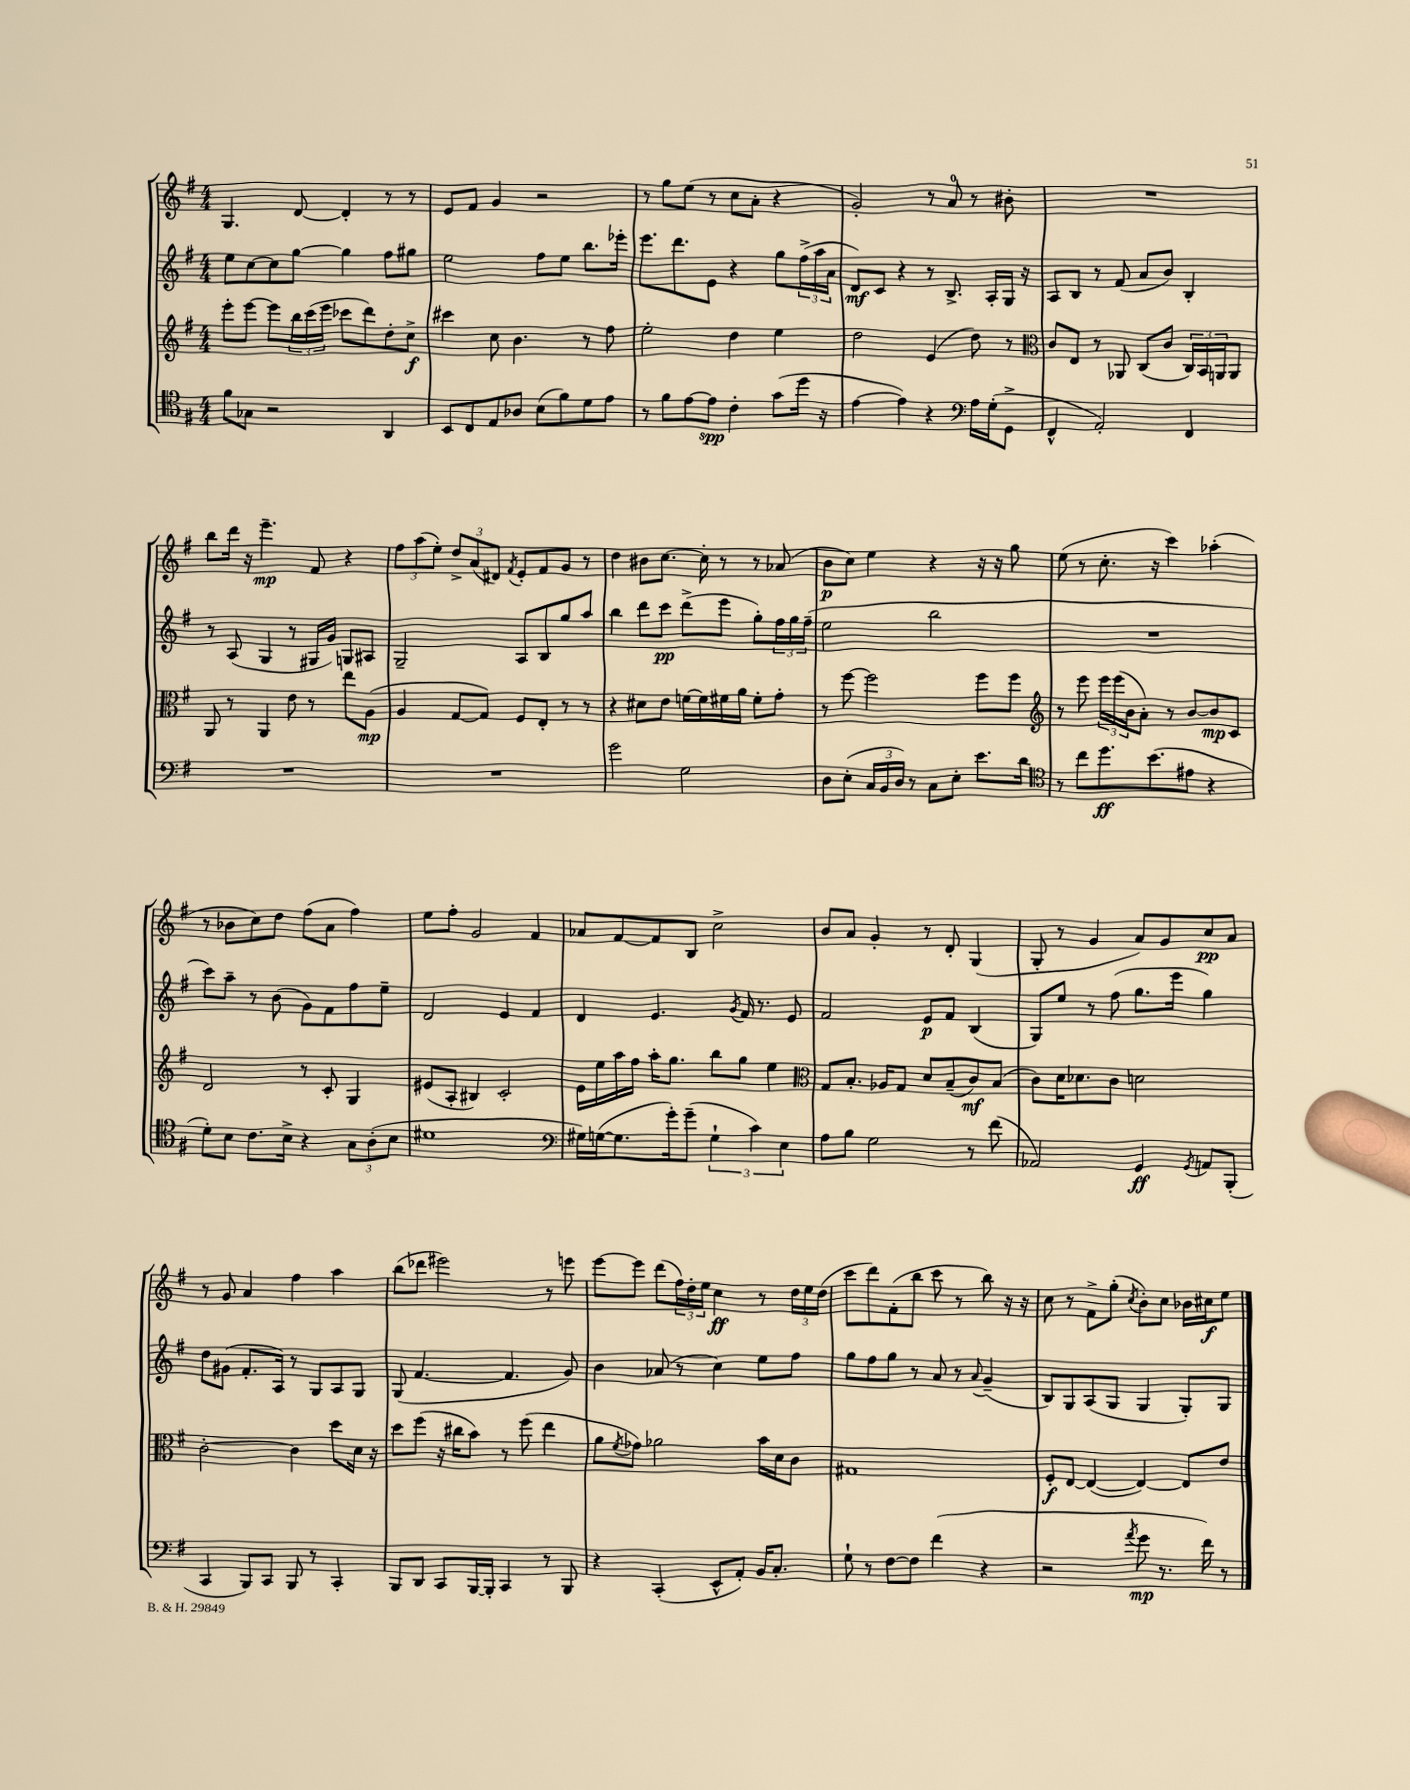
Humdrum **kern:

**kern	**kern	**kern	**kern
*staff4	*staff3	*staff2	*staff1
*clefC4	*clefG2	*clefG2	*clefG2
*k[f#]	*k[f#]	*k[f#]	*k[f#]
*M4/4	*M4/4	*M4/4	*M4/4
8f#	8eee'	8ee	4.G
8G-	[8eee	[8cc	.
2r	8eee]	8cc]	.
.	24bb	[8gg	[8d
.	(24ccc	.	.
.	24eee	.	.
.	8ccc-	4gg]	4d']
.	8ddd)	.	.
4AA	8dd'	8ff#	8r
.	8cc^	8gg#	8r
=	=	=	=
8BB	4ccc#	2ee	8e
8C	.	.	8f#
8E	8cc	.	4g
8A-	4.b	.	.
(8B	.	8ff#	2r
8f#)	.	8ee	.
8d	8r	8.bb	.
8e	8ff#	.	.
.	.	16eee-'	.
=	=	=	=
8r	2ee'	8.eee	8r
8f#	.	.	8gg
.	.	8.ddd	.
[8e	.	.	(8ee
8e]	.	8e	8r
4c'	4dd	4r	8cc
.	.	.	8a'
(8g	4ee	8gg	4r
16dd	.	(24ff#^	.
.	.	24aa	.
16r	.	.	.
.	.	24a	.
=	=	=	=
[4e	2dd	8d)	2g')
.	.	8c	.
4e])	.	4r	.
4r	(4e	8r	8r
.	.	8.B^	8a
*clefF4	*	*	*
16A	8dd)	.	8r
(16G'	.	16A'	.
8GG^	8r	16G	8b#'
.	.	16r	.
=	=	=	=
*	*clefC3	*	*
4FF#^^	8c	8A	1r
.	8E	8B	.
2AA')	8r	8r	.
.	8AA-	(8f#	.
.	(8C	8a	.
.	8c	8b)	.
4FF#	24C)	4B'	.
.	24BB	.	.
.	24AA	.	.
.	8AA	.	.
=	=	=	=
1r	8AA	8r	8bb
.	8r	(8A	16ddd
.	.	.	16r
.	4AA	4G	4.eee~
.	8e	8r	.
.	8r	16G#	8f#
.	.	16g)	.
.	8ee	8G	4r
.	(8A	8A#	.
=	=	=	=
1r	4A	2G~	12ff#
.	.	.	(12aa
.	.	.	12ee')
.	[8G	.	12dd^
.	.	.	(12a
.	8G])	.	.
.	.	.	12d#)
.	.	.	8qf#
.	8F#	8A	8e'
.	8E'	8B	8f#
.	8r	8gg	8g
.	8r	8aa	8r
=	=	=	=
2g	4r	4bb	4dd
.	8d#	8ddd	8b#
.	8e	8ccc	[8.cc
2G	[16f	(8ddd^	.
.	16f]	.	16cc']
.	16f#	8eee	8r
.	16a	.	.
.	8f#'	8gg')	8r
.	8g'	24ff#	(8a-
.	.	24gg	.
.	.	(24ff#~	.
=	=	=	=
8D	8r	2ee	8b
(8E'	[8ff#	.	8cc)
24C	2ff#]	.	4ee
24BB	.	.	.
24D)	.	.	.
8r	.	.	.
8C	.	2bb	4r
8E'	.	.	.
8.e	8ff#	.	16r
.	.	.	16r
.	8ff#	.	8gg
16d	.	.	.
=	=	=	=
*clefC4	*clefG2	*	*
8r	8r	1r	(8ee
8cc	8eee	.	8r
8.dd	24eee	.	8.cc'
.	(24eee	.	.
.	24b	.	.
.	8a')	.	.
(8.b	.	.	16r
.	8r	.	4ccc)
8e#	[8b	.	.
4r	8b]	.	(4aa-'
.	8c	.	.
=	=	=	=
8d')	2d	8ccc)	8r
8B	.	8aa~	8b-
8.c	.	8r	8cc)
.	.	(8b	8dd
16B^	.	.	.
4r	8r	8g)	(8ff#
.	8c'	8f#	8a
12G	4G	8ff#	4ff#)
(12A'	.	.	.
.	.	8ee~	.
12B	.	.	.
=	=	=	=
1d#	(8e#	2d	8ee
.	8A'	.	8ff#'
.	4B#)	.	2g
.	2c'	4e	.
.	.	4f#	4f#
=	=	=	=
*clefF4	*	*	*
16G#)	16e	4d	8a-
([16G	16ee	.	.
8.G]	16aa	.	[8f#
.	16ff#	.	.
.	16aa'	4.e	8f#]
16g')	8.gg	.	.
(8g~	.	.	8B
6G`	8bb	.	2cc^
.	.	8qg	.
.	8gg	16f#	.
6c)	.	.	.
.	.	8.r	.
.	4ee	.	.
6E	.	.	.
.	.	8e	.
=	=	=	=
*	*clefC3	*	*
8A	8G	2f#	8b
8B	8.B'	.	8a
2G	.	.	4g'
.	16A-	.	.
.	8G	.	.
.	8d	8e	8r
.	(8B~	8f#	8d'
8r	8c)	(4B	(4G
(8f#	(8B	.	.
=	=	=	=
2AA-)	8c)	8G)	8G'
.	16d	8ee	8r
.	8.d-	.	.
.	.	8r	4g
.	8c	(8ff#	.
4GG	2d	8.gg	8a)
.	.	.	8g
.	.	16eee	.
8qGG	.	.	.
8AA	.	4gg)	8cc
(8BBB'	.	.	8a
=	=	=	=
4CC	[2c'	8dd	8r
.	.	(8g#	8g
8BBB)	.	8.f#'	4a
8CC	.	.	.
.	.	16A)	.
8BBB	4c]	8r	4ff#
8r	.	8G	.
4CC'	8dd	8A	4aa
.	16d	8G	.
.	16r	.	.
=	=	=	=
8BBB	8dd	(8G	(8bb
8DD	(8ff#	[4.f#	8ddd-
8CC	16r	.	2eee#)
.	16cc#	.	.
[16BBB	8b)	.	.
16BBB']	.	.	.
4CC	8r	4.f#]	.
.	(8ff#	.	.
8r	4ee	.	8r
8BBB	.	8g)	8eee
=	=	=	=
4r	8a	4b	[8eee
.	8qf#	.	.
.	8g-)	.	8eee]
(4CC'	2a-	(8a-	(8ddd
.	.	8r	24ff#)
.	.	.	24dd'
.	.	.	24ee
8EE^^	.	4cc)	4cc
8AA')	.	.	.
16BB	16b	8ee	8r
8.C'	16d	.	.
.	8c	8ff#	24dd
.	.	.	24ee
.	.	.	(24dd
=	=	=	=
8G`	1G#	8gg	8ccc
8r	.	8ff#	8ddd)
[8F#	.	8gg	(8f#'
8F#]	.	8r	8bb
(4f#	.	8a	8ccc
.	.	8r	8r
.	.	8qqa	.
4r	.	(4g~	8bb)
.	.	.	16r
.	.	.	16r
=	=	=	=
2r	8F#'	8B)	8cc
.	[8E	8G	8r
.	(4E_	(8A	8f#^
.	.	8G	(8gg'
8qa	.	.	8qcc
8g	4E_)	4G	8b')
8.r	.	.	8cc
.	8E]	8G')	16b-
16f#)	.	.	16cc#
8r	8e	8G	8ee
==	==	==	==
*-	*-	*-	*-
